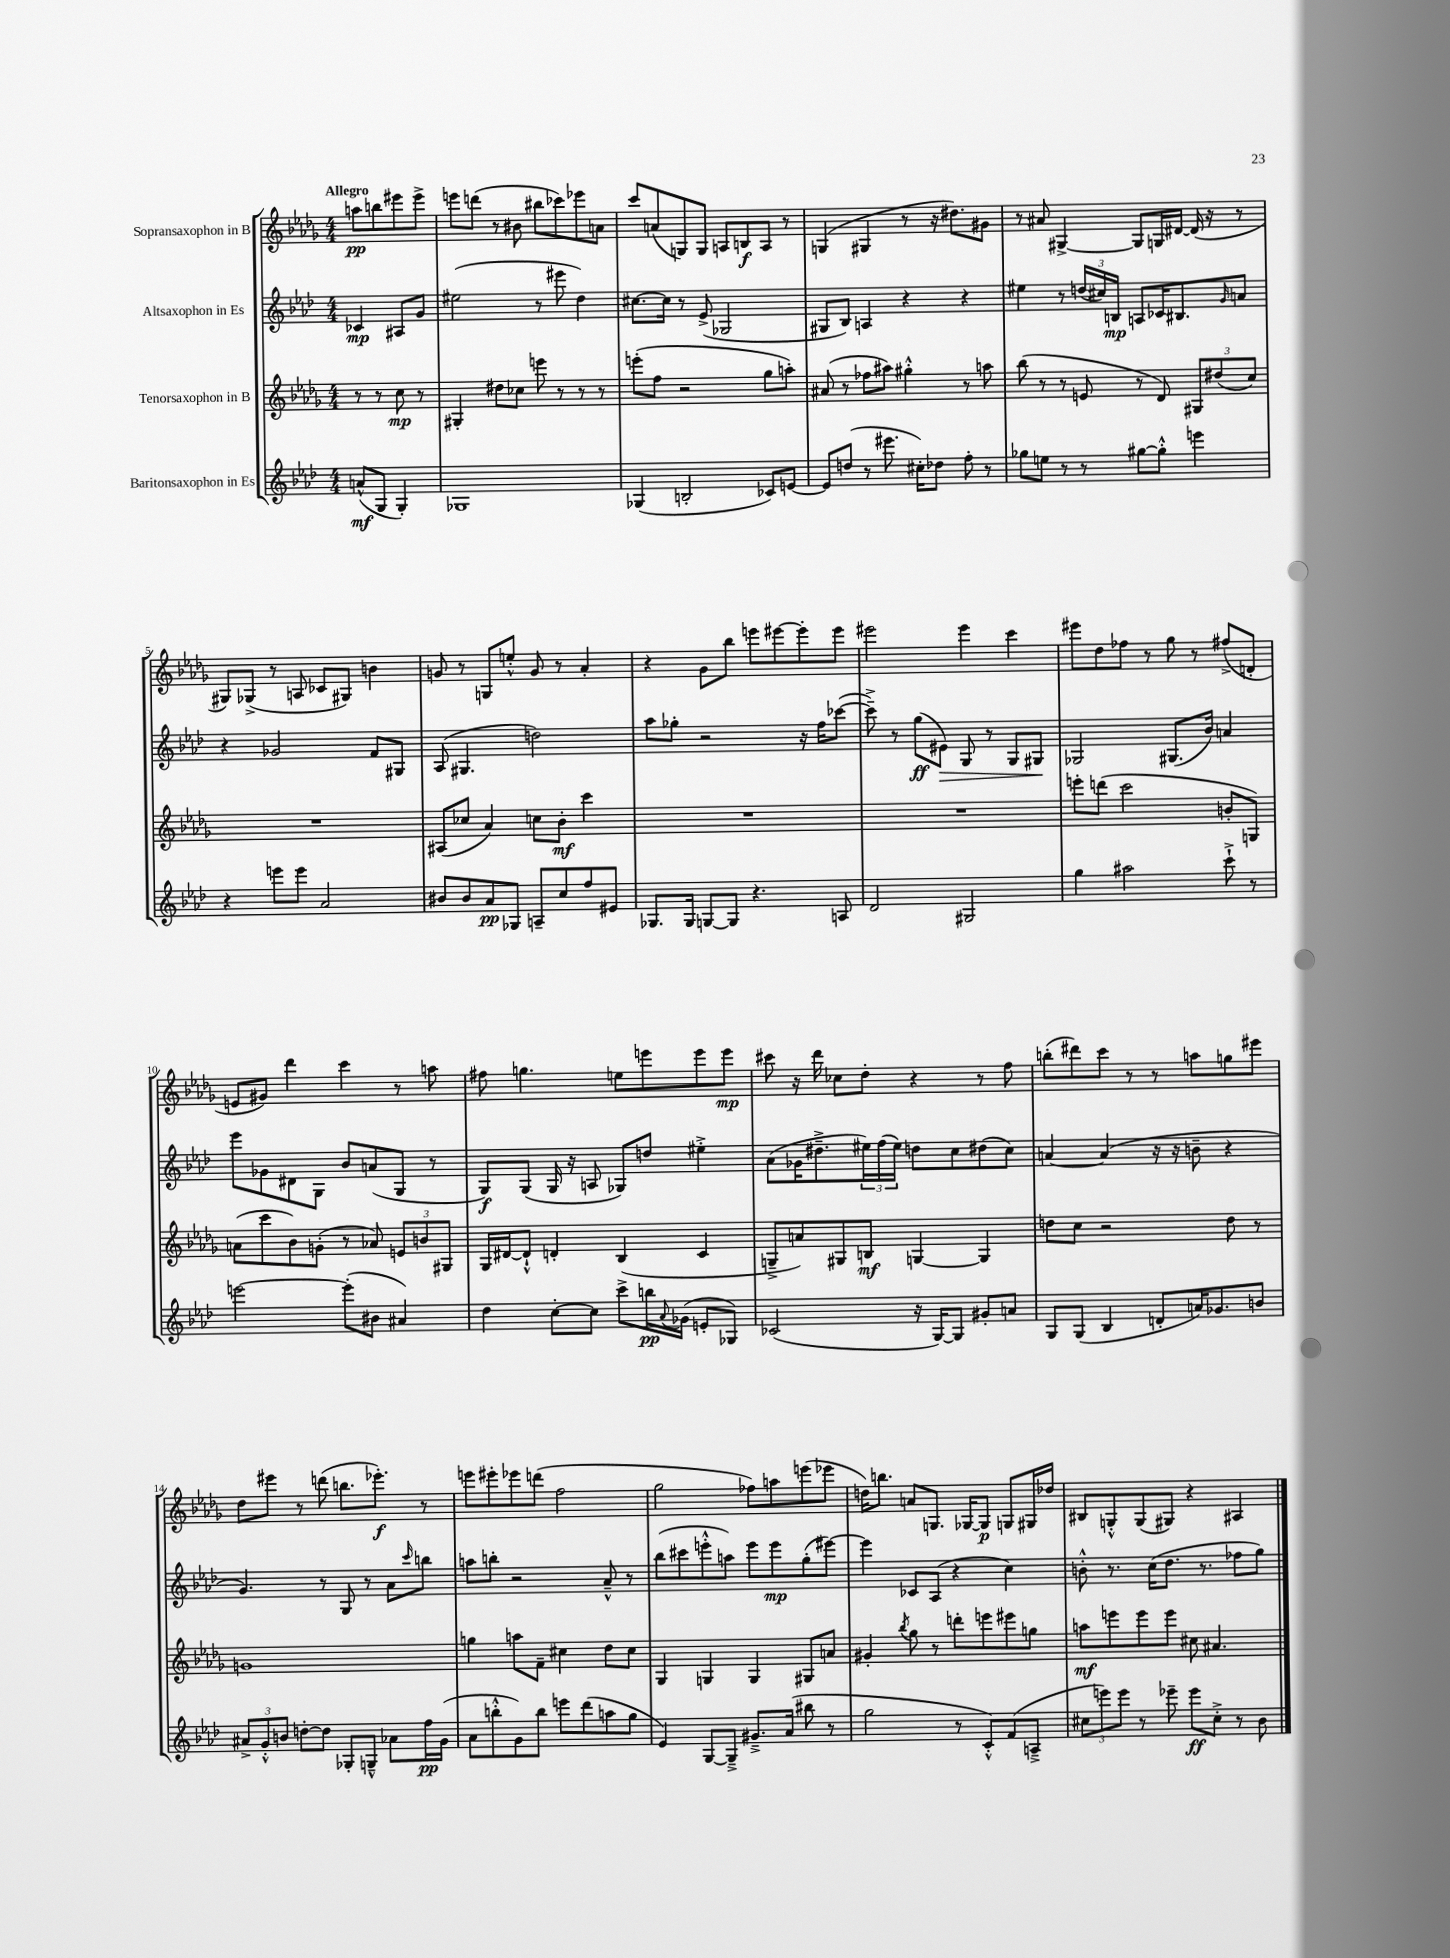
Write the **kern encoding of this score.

**kern	**kern	**kern	**kern
*staff4	*staff3	*staff2	*staff1
*clefG2	*clefG2	*clefG2	*clefG2
*k[b-e-a-d-]	*k[b-e-a-d-g-]	*k[b-e-a-d-]	*k[b-e-a-d-g-]
*M4/4	*M4/4	*M4/4	*M4/4
(8a^^	8r	4c-	8aa
8G	8r	.	8bb
4G')	8cc	8A#	8eee#
.	8r	8g	8eee#^
=	=	=	=
1G-	4G#'	(2ee#	8eee
.	.	.	(8ddd
.	8dd#	.	8r
.	8cc-	.	8b#
.	8eee	8r	8bb#
.	8r	8eee#	8ccc-)
.	8r	4dd-)	8eee-
.	8r	.	8a
=	=	=	=
(4G-	(8eee'	[8.cc#	8ccc
.	8ff	.	(8a
.	.	16cc#]	.
2B'	2r	8r	8G)
.	.	(8e-^	8G
.	.	2G-	8A
.	.	.	8B
8c-)	8gg-	.	8A
[8e	8aa')	.	8r
=	=	=	=
8e]	(8a#	8G#	(4G
(8dd	8r	8B-)	.
8r	8ff-	4A	4G#
8.eee#	8aa#)	.	.
.	4gg#'^^	4r	8r
16cc#')	.	.	.
8dd-	.	.	16r
.	.	.	8.dd#)
8ff'	8r	4r	.
8r	8aa	.	8g#
=	=	=	=
8gg-	(8bb-	4ee#	8r
8ee	8r	.	8a#
8r	8r	8r	[4G#^
8r	8e	(24dd	.
.	.	24cc#)	.
.	.	24B	.
[8gg#	8r	8A	8G#]
8gg#'^^]	8d-)	16c-	16G
.	.	8.B#	[16d#
4eee	12G#	.	(16d#]
.	.	.	16r
.	(12dd#	.	.
.	.	16qqg	.
.	.	8a	8r
.	12cc)	.	.
=	=	=	=
4r	1r	4r	8G#)
.	.	.	(8G-^
8eee	.	2g-	8r
8eee	.	.	8A
2a-	.	.	8c-
.	.	.	8G#)
.	.	8f	4b
.	.	8G#	.
=	=	=	=
8b#	(8A#	(8A-	8g
8b#	8cc-	4.G#	8r
8a-	4a-)	.	8G
8G-	.	.	8ee'^^
8A~	8cc	2dd)	8g
8cc	8b-'	.	8r
8ff	4ccc	.	4a-'
8e#	.	.	.
=	=	=	=
8.G-	1r	8aa-	4r
.	.	8gg-'	.
16G-	.	.	.
[8G	.	2r	8g-
8G]	.	.	8bb-
4.r	.	.	8eee
.	.	.	[8eee#
.	.	16r	8eee#']
.	.	16ff	.
8A	.	([8ccc-	8eee#
=	=	=	=
2d-	1r	8ccc-~^])	2eee#
.	.	8r	.
.	.	(8gg	.
.	.	8e#)	.
2G#	.	8G	4eee#
.	.	8r	.
.	.	8G	4ccc
.	.	8G#	.
=	=	=	=
4gg	8eee'	2G-	8eee#
.	(8ddd	.	8dd-
2aa#	2ccc	.	8ff-
.	.	.	8r
.	.	(8.G#	8gg-
.	.	.	8r
.	.	16b-)	.
8ccc`^	8b'	4a	(8ff#^
8r	8G)	.	8d'
=	=	=	=
[2eee	(8a	8eee-	8e
.	8ccc	8g-	8g#)
.	8b-)	8d#	4ddd-
.	(8g'	8G	.
(8eee']	8r	8b-	4ccc
8b#	8a-)	(8a	.
4a#)	12e	8G	8r
.	12b	.	.
.	.	8r	8aa
.	12G#	.	.
=	=	=	=
4dd-	16G-	8G)	8ff#
.	[16d#	.	.
.	8d#`^^]	(8G	4.gg
[8cc'	4d'	16G	.
.	.	16r	.
8cc]	.	8A	.
8ccc^	(4B-	8G-)	8ee
16bb	.	8dd	8eee
8qqa-	.	.	.
(16g-	.	.	.
8e'	4c	4ee#'^	8eee
8G-)	.	.	8eee
=	=	=	=
(2c-	8G~^	(8a-	8ccc#
.	8a)	16g-	16r
.	.	8.dd#~^	16ddd-
.	8G#	.	8cc-
.	8B	24ee#)	8dd-'
.	.	(24ff	.
.	.	24ee#)	.
16r	[4G	8dd	4r
[16G)	.	.	.
8G]	.	8cc	.
8g#'	4G]	(8dd#	8r
8a	.	8cc)	8ff
=	=	=	=
8G	8dd	[4a	(8bb'
(8G	8cc	.	8ddd#)
4B-	2r	(4a]	8ccc
.	.	.	8r
8d'	.	16r	8r
.	.	16r	.
16a)	.	8b~	8aa
8.g-	.	.	.
.	8dd	4r	8gg
8b	8r	.	8eee#
=	=	=	=
12a#^	1g	4.g)	8dd-
12g'^^	.	.	.
.	.	.	8eee#
12b	.	.	.
[8dd'	.	.	8r
8dd]	.	8r	(8ddd
8G-'	.	8G	8.bb
8G~^^	.	8r	.
.	.	.	8.eee-')
8a-	.	8a-	.
.	.	16qqccc	.
16ff	.	8bb	8r
(16g	.	.	.
=	=	=	=
8a-	4gg	8aa	8eee
8bb'^^	.	8bb'	8eee#'
8g)	8aa	2r	8eee-
8bb	8f~	.	(8ddd
8eee	4cc#	.	2ff
(8ddd-	.	.	.
8aa	8dd-	8a-~^^	.
8gg	8cc#	8r	.
=	=	=	=
4e-)	4G-	(8bb-	2gg-
.	.	8ccc#	.
[8G	4G	8eee'^^	.
8G~^]	.	8aa)	.
8.g#~^	4G	8eee	8ff-)
.	.	8eee	8aa
(16a-	.	.	.
8bb#	8G#	(8gg'	(8eee
8r	8a	[8eee#)	8eee-
=	=	=	=
2gg	4g#'	4eee#]	16dd)
.	.	.	8.bb
.	8qbb-	.	.
.	8gg-	8c-	8a
.	8r	(8A-	8.G
8r	8ddd'	4r	.
.	.	.	[16G-
8c'^^)	8eee	.	8G-]
(8f	8eee#	4cc)	8G
8A~^	8gg	.	16G#
.	.	.	16dd-
=	=	=	=
12cc#	8aa	8b'^^	8B#
12eee)	.	.	.
.	8eee	8.r	8G'^^
12eee	.	.	.
8r	8eee	.	(8G
.	.	(16cc	.
8eee-~	8eee	8.dd-	8G#)
8eee-	8cc#	.	4r
.	.	8.r	.
8cc#'^	4.a#	.	.
8r	.	8ff-	4A#
8b-	.	8gg)	.
==	==	==	==
*-	*-	*-	*-
